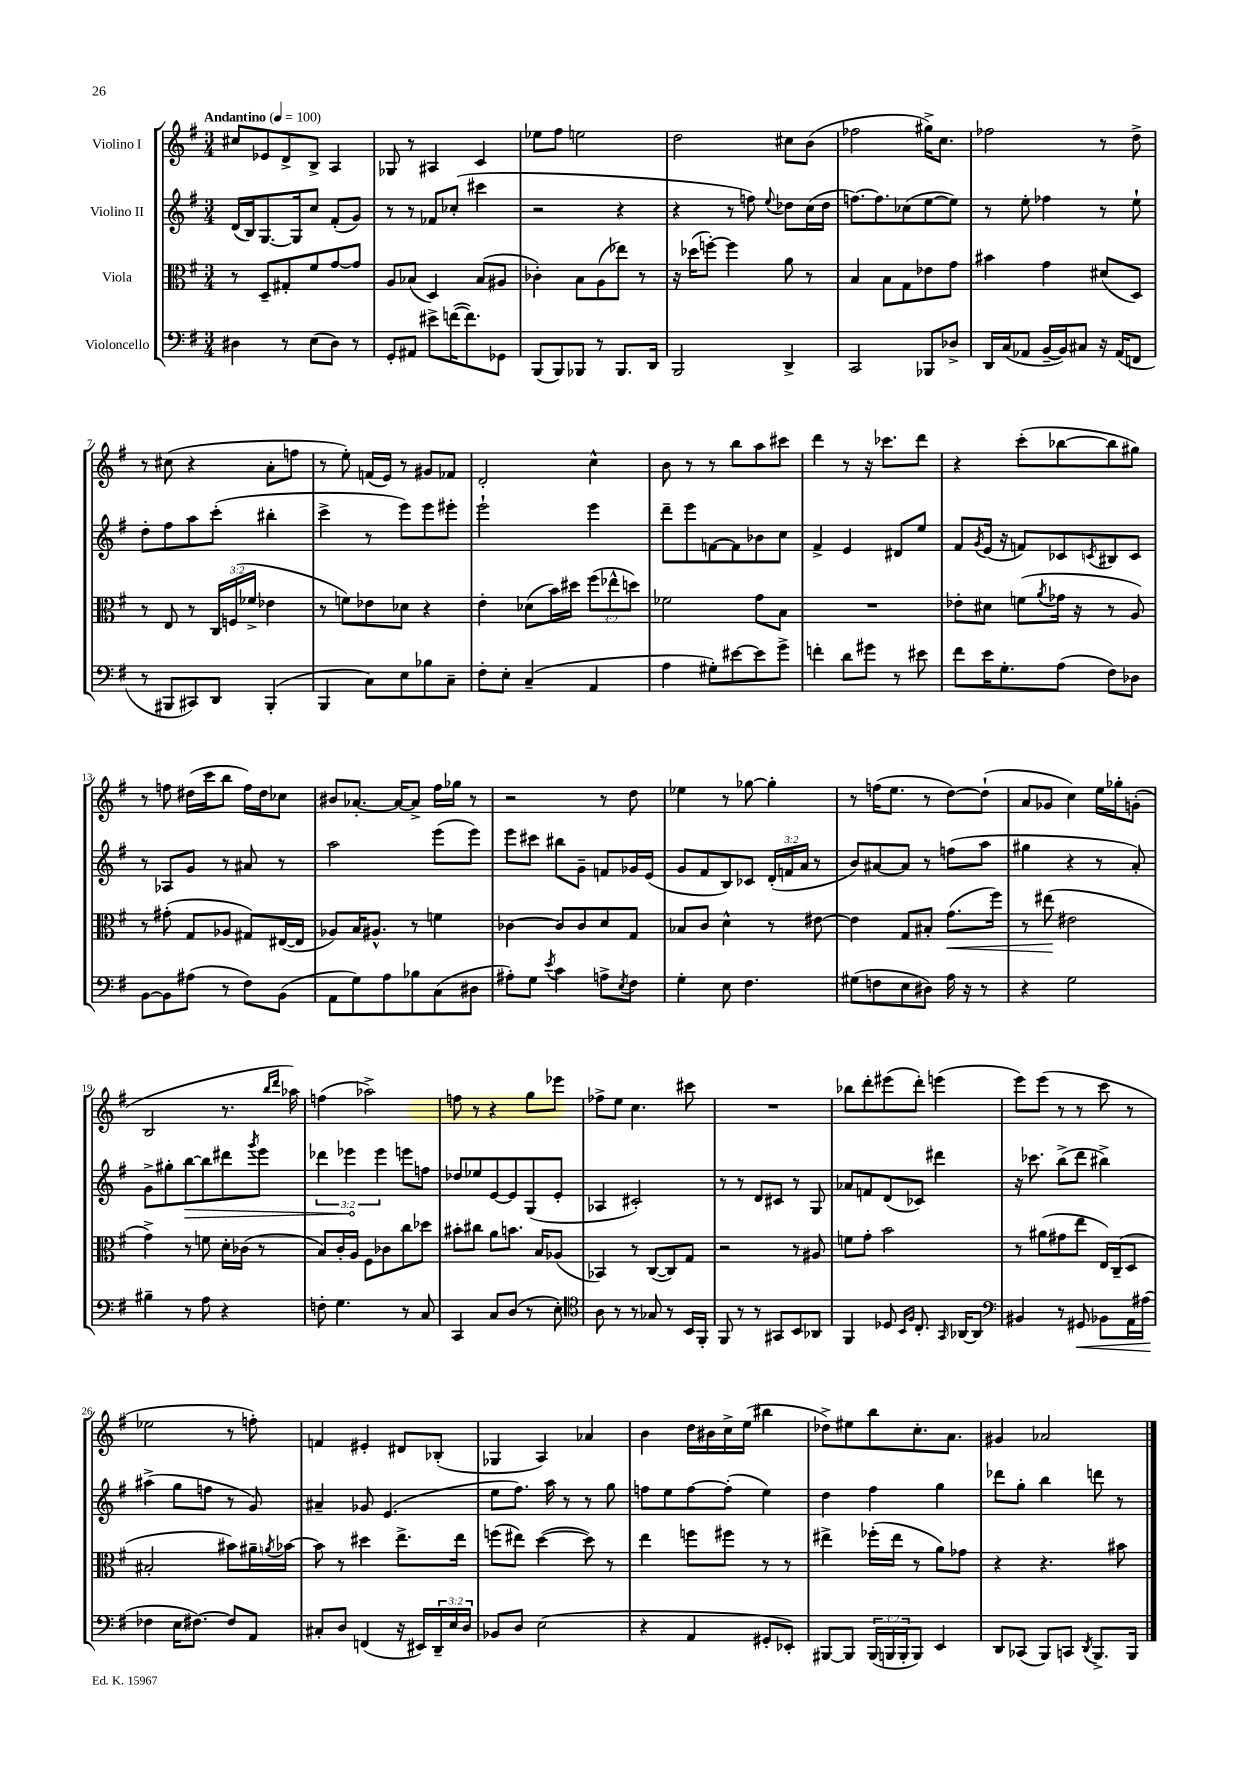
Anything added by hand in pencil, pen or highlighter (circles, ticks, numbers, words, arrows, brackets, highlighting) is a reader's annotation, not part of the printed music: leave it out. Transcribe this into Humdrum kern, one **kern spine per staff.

**kern	**dynam	**kern	**dynam	**kern	**dynam	**kern
*part4	*part4	*part3	*part3	*part2	*part2	*part1
*staff4	*staff4	*staff3	*staff3	*staff2	*staff2	*staff1
*I"Violoncello	*	*I"Viola	*	*I"Violino II	*	*I"Violino I
*clefF4	*	*clefC3	*	*clefG2	*	*clefG2
*k[f#]	*	*k[f#]	*	*k[f#]	*	*k[f#]
*M3/4	*	*M3/4	*	*M3/4	*	*M3/4
*MM100	*	*MM100	*	*MM100	*	*MM100
=1	=1	=1	=1	=1	=1	=1
!	!	!	!	!	!	!LO:TX:a:B:t=Andantino
4D#X\	.	8r	.	(16d/LL	.	8cc#X/L
.	.	.	.	16B/J)	.	.
.	.	8D~/L	.	[8.G/	.	8e-X/
8r	.	8G#X'/	.	.	.	8d^/
.	.	.	.	16G/k]	.	.
(8E\L	.	8f#/	.	8cc/J	.	8B^/J
8D#\J)	.	[8g/	.	(8f#'/L	.	4A/
8r	.	8g/J]	.	8g/J)	.	.
=2	=2	=2	=2	=2	=2	=2
8GG'/L	.	8A/L	.	8r	.	8G-X/
8AA#X/J	.	(8B-X/J	.	8r	.	8r
8e#X^\L	.	4D/)	.	8f-X/L	.	4A#X/
([16fn\K	.	.	.	(8cc-X'/J	.	.
8.f\])	.	.	.	.	.	.
.	.	(8B-/L	.	4ccc#X\	.	4c/
8GG-X\J	.	8A#X/J	.	.	.	.
=3	=3	=3	=3	=3	=3	=3
(8BBB/L	.	4c-X'\)	.	2r	.	8ee-X\L
8BBB/)	.	.	.	.	.	8ff#\J
8BBB-X/J	.	8B\L	.	.	.	2een\
8r	.	(8A\	.	.	.	.
8.BBB-/L	.	8ee-X\J)	.	4r	.	.
.	.	8r	.	.	.	.
16DD/Jk	.	.	.	.	.	.
=4	=4	=4	=4	=4	=4	=4
2BBB/	.	16r	.	4r	.	2dd\
.	.	(16dd-X\KL	.	.	.	.
.	.	[8ffn'\J)	.	.	.	.
.	.	4ff\]	.	8r	.	.
.	.	.	.	8ffn\)	.	.
.	.	.	.	8qqee/	.	.
4DD^/	.	8a\	.	8dd-X\L	.	8cc#X\L
.	.	8r	.	(16cc\L	.	(8b\J
.	.	.	.	16dd-\JJ	.	.
=5	=5	=5	=5	=5	=5	=5
2CC/	.	4B/	.	[8.ffn\L)	.	2ff-X\
.	.	.	.	8.ff\]	.	.
.	.	8B\L	.	.	.	.
.	.	8G\	.	(8cc-X\	.	.
8BBB-X/L	.	8e-X\	.	[8ee\	.	16gg#X^\KL)
.	.	.	.	.	.	8.cc\J
8D-X^/J	.	8g\J	.	8ee\J])	.	.
=6	=6	=6	=6	=6	=6	=6
16DD/LL	.	4b#X\	.	8r	.	2ff-X\
(16C/J	.	.	.	.	.	.
8AA-X/J	.	.	.	8ee'\	.	.
[16BB~/LL	.	4g\	.	4ff-X\	.	.
16BB/J])	.	.	.	.	.	.
8C#X/J	.	.	.	.	.	.
16r	.	(8d#X/L	.	8r	.	8r
(16AA-/KL	.	.	.	.	.	.
8FFn/J	.	8D/J)	.	8ee`\	.	8dd^\
!!LO:LB:g=z
=7	=7	=7	=7	=7	=7	=7
8r	.	8r	.	8dd'\L	.	8r
8BBB#X/L	.	8E/	.	8ff#\	.	(8cc#X\
8CC#X/)	.	8r	.	8aa\	.	4r
8DD/J	.	24C/LL	.	(8ccc'\J	.	.
.	.	(24Fn/	.	.	.	.
.	.	24f-X^/JJ	.	.	.	.
(4BBB#'/	.	4e-X\	.	4bb#X'\	.	8a'\L
.	.	.	.	.	.	8ffn\J
=8	=8	=8	=8	=8	=8	=8
4BBB/	.	8r	.	4ccc^\	.	8r
.	.	8fn\L)	.	.	.	8ee'\)
8C\L)	.	8e-X\	.	8r	.	(16fn/LL
.	.	.	.	.	.	16e/JJ)
8E\	.	8d-X\J	.	8eee\L)	.	8r
8B-X\	.	4r	.	8eee\	.	8g#X/L
8C~\J	.	.	.	8eee#X'\J	.	8f-X/J
=9	=9	=9	=9	=9	=9	=9
8F#'\L	.	4e'\	.	2eee`\	.	2d'/
8E'\J	.	.	.	.	.	.
(4C~/	.	(8d-X\L	.	.	.	.
.	.	16b\L)	.	.	.	.
.	.	16dd#X\JJ	.	.	.	.
4AA/	.	(12ff#\L	.	4eee\	.	4cc^^\
.	.	12ee-X^^\	.	.	.	.
.	.	12ddn\J)	.	.	.	.
=10	=10	=10	=10	=10	=10	=10
4A\	.	2f-X\	.	8ddd~\L	.	8b\
.	.	.	.	8eee\	.	8r
8G#X'\L)	.	.	.	[8fn\	.	8r
[8e#X\	.	.	.	8f\]	.	8bb\L
8e#\]	.	8g\L	.	8b-X\	.	8aa\
8g^\J	.	8B\J	.	8cc\J	.	8ccc#X\J
=11	=11	=11	=11	=11	=11	=11
4fn'\	.	2.r	.	4f#^/	.	4ddd\
8d\L	.	.	.	4e/	.	8r
8g#X\J	.	.	.	.	.	16r
.	.	.	.	.	.	8.ccc-X\L
8r	.	.	.	8d#X/L	.	.
8e#X\	.	.	.	8ee/J	.	8ddd\J
=12	=12	=12	=12	=12	=12	=12
8f#\L	.	8e-X'\L	.	8f#/L	.	4r
.	.	.	.	8qg/	.	.
16e\K	.	8d#X\J	.	(16e/Jk	.	.
8.G'\	.	.	.	16r	.	.
.	.	(8fn\L	.	8fn/L)	.	(8ccc'\L
.	.	8qa/	.	.	.	.
(8A\J	.	16g-X\Jk	.	8c-X/	.	[8bb-X\
.	.	16r	.	.	.	.
.	.	.	.	8qcn/	.	.
8F#\L)	.	8r	.	8B#X/	.	8bb-\]
8D-X\J	.	8A/)	.	8c/J	.	8gg#X\J)
!!LO:LB:g=z
=13	=13	=13	=13	=13	=13	=13
[8BB\L	.	8r	.	8r	.	8r
8BB\]	.	(8g#X'\	.	8A-X/L	.	8ffn\
(8A#X\J	.	8G/L	.	8g/J	.	(16dd#X\LL
.	.	.	.	.	.	16ccc\J
8r	.	8A-X/J	.	8r	.	8bb\J
8F#\L)	.	8G#X/L)	.	8a#X/	.	16ff\LL)
.	.	.	.	.	.	16dd#\J
(8BB\J	.	([16E#X/L	.	8r	.	8cc-X\J
.	.	16E#/JJ]	.	.	.	.
=14	=14	=14	=14	=14	=14	=14
8AA\L	.	8A-X/L)	.	2aa\	.	8b#X/L
8G\)	.	16B/K	.	.	.	[8.a-X'/J
.	.	8.A#X^^/J	.	.	.	.
8A\	.	.	.	.	.	.
.	.	.	.	.	.	16a-/KL_
8B-X\	.	8r	.	.	.	8a-^/J]
(8C\	.	4fn\	.	(8eee\L	.	16ff#\LL
.	.	.	.	.	.	16gg-X\JJ
8D#X\J	.	.	.	8eee\J)	.	8r
=15	=15	=15	=15	=15	=15	=15
8A#X'\L)	.	[4c-X\	.	8eee\L	.	2r
8G\J	.	.	.	8ccc#X\J	.	.
8qe/	.	.	.	.	.	.
4c\	.	8c-/L]	.	8bb#X\L	.	.
.	.	8c-/	.	8g~\J	.	.
8An^\L	.	8d/	.	8fn/L	.	8r
8qE/	.	.	.	.	.	.
8F#\J	.	8G/J	.	16g-X/L	.	8dd\
.	.	.	.	(16e/JJ	.	.
=16	=16	=16	=16	=16	=16	=16
4G'\	.	8B-X/L	.	8g/L	.	4ee-X\
.	.	8c/J	.	8f#/	.	.
8E\	.	4d^^\	.	8B/)	.	8r
4.F#\	.	.	.	8c-X/J	.	[8gg-X\
.	.	8r	.	(24d'/LL	.	4gg-'\]
.	.	.	.	24fn/	.	.
.	.	.	.	24a/JJ	.	.
.	.	[8e#X\	.	8r	.	.
=17	=17	=17	=17	=17	=17	=17
(8G#X\L	.	4e#\]	.	8b/L)	.	8r
8Fn\	.	.	.	[8a#X/	.	(16ffn\KL
.	.	.	.	.	.	8.ee\J
8E\	.	8G/L	.	8a#/J]	.	.
8D#X\J)	.	8B#X'/J	.	8r	.	8r
!	!	!	!LO:HP:b	!	!	!
16A\	.	(8.g\L	<	(8ffn\L	.	[8dd\L)
16r	.	.	.	.	.	.
8r	.	.	.	8aa\J	.	(8dd`\J]
.	.	16ff#\Jk)	.	.	.	.
=18	=18	=18	=18	=18	=18	=18
4r	.	8r	.	4gg#X\	.	8a/L
.	.	(8ee#X\	.	.	.	8g-X/J
2G\	.	2e#X\	[	4r	.	4cc\)
.	.	.	.	8r	.	16ee\LL
.	.	.	.	.	.	16gg-X'\J
.	.	.	.	8a'/)	.	(8gn'\J
!!LO:LB:g=z
=19	=19	=19	=19	=19	=19	=19
4B#X~\	.	4g^\)	.	8g^\L	.	2B/
.	.	.	.	8gg#X'\	.	.
!	!	!	!	!	!LO:HP:b	!
8r	.	8r	.	[8bb\	>	.
8A\	.	8fn\	.	8bb\]	.	.
4r	.	16d'\LL	.	8ddd#X\	.	8.r
.	.	(16c-X\JJ	.	.	.	.
.	.	.	.	8qggg/	.	.
.	.	8r	.	8eee\J	.	.
.	.	.	.	.	.	16qqbb/LL
.	.	.	.	.	.	16qqddd/JJ
.	.	.	.	.	.	16aa-X\)
=20	=20	=20	=20	=20	=20	=20
8Fn'\	.	8B/L)	.	6ddd-X\	.	(4ffn\
4.G\	.	16c'/L	.	.	.	.
.	.	.	.	6eee-X\	.	.
.	.	16A/JJ	.	.	.	.
.	.	8F#\L	.	.	.	2aa-X^\)
.	.	.	.	6eee-\	]	.
.	.	8c-X\	.	.	.	.
8r	.	8cc\	.	8eeen\L	.	.
8C/	.	8dd-X\J	.	8ffn\J	.	.
=21	=21	=21	=21	=21	=21	=21
4CC/	.	8b#X'\L	.	8dd-X/L	.	8ffn\
.	.	8cc#X\J	.	8ee-X/	.	8r
8C/L	.	8a\L	.	[8e/	.	4r
(8D/J	.	8.bn\J	.	8e/]	.	.
8r	.	.	.	(8G/	.	8gg\L
.	.	16B/KL	.	.	.	.
8E'\)	.	(8A-X/J	.	8e'/J	.	8eee-X\J
=22	=22	=22	=22	=22	=22	=22
*clefC4	*	*	*	*	*	*
8A\	.	4BB-X/)	.	4A-X/	.	8ff-X^\L
8r	.	.	.	.	.	8ee\J
8r	.	8r	.	2c#X'/)	.	4.cc\
8G-X/	.	([8C/L	.	.	.	.
8r	.	8C/])	.	.	.	.
16BB/LL	.	8G/J	.	.	.	8ccc#X\
16FF#'/JJ	.	.	.	.	.	.
=23	=23	=23	=23	=23	=23	=23
8FF#/	.	2r	.	8r	.	2.r
8r	.	.	.	8r	.	.
8r	.	.	.	8d/L	.	.
8GG#X/L	.	.	.	8c#X/J	.	.
8BB/	.	8r	.	8r	.	.
8AA-X/J	.	8A#X/	.	8G/	.	.
=24	=24	=24	=24	=24	=24	=24
4FF#/	.	8fn\L	.	8a-X/L	.	8bb-X\L
.	.	8g'\J	.	8fn/	.	8ddd'\
8D-X/	.	2b\	.	(8d/	.	(8eee#X\
16qqBB/LL	.	.	.	.	.	.
16qqF#/JJ	.	.	.	.	.	.
8.C'/	.	.	.	8c-X/J)	.	8ddd'\J)
.	.	.	.	4ddd#X\	.	(4eeen\
16qqGG/	.	.	.	.	.	.
[16AA-X/KL	.	.	.	.	.	.
8AA-/J]	.	.	.	.	.	.
=25	=25	=25	=25	=25	=25	=25
*clefF4	*	*	*	*	*	*
4BB#X/	.	8r	.	16r	.	8eee\L)
.	.	.	.	8.ccc-X\	.	.
.	.	(8a#X\L	.	.	.	(8eee\J
8r	.	8g#X\	.	(8bb^\L	.	8r
!	!LO:HP:b	!	!	!	!	!
8GG#X/	<	8ee\J	.	8ddd\J	.	8r
8BB-X\L	.	16E/LL)	.	4bb#X^\)	.	8ccc\
.	.	(16C~/J	.	.	.	.
16AA\L	.	8D/J	.	.	.	8r
(16A#X\JJ	.	.	.	.	.	.
!!LO:LB:g=z
=26	=26	=26	=26	=26	=26	=26
4F-X\	.	2B#X'/	.	(4aa#X^\	.	2ee-X\
16E\KL	[	.	.	8gg\L	.	.
[8.F#X\J)	.	.	.	.	.	.
.	.	.	.	8ffn\J	.	.
8F#/L]	.	8b#X\L)	.	8r	.	8r
8AA/J	.	16a#X~\L	.	8g/)	.	8ffn'\)
.	.	8qan/	.	.	.	.
.	.	[16b-X\JJ	.	.	.	.
=27	=27	=27	=27	=27	=27	=27
8C#X'/L	.	8b-\]	.	4a#X~/	.	4fn/
8D/J	.	8r	.	.	.	.
(4FFn/	.	4dd#X\	.	8g-X/	.	4e#X'/
.	.	.	.	(4.e/	.	.
16r	.	8.ee^\L	.	.	.	8d#X/L
16EE#X/LL)	.	.	.	.	.	.
24DD~/	.	.	.	.	.	(8B-X'/J
24E/	.	.	.	.	.	.
.	.	16ee\Jk	.	.	.	.
24D/JJ	.	.	.	.	.	.
=28	=28	=28	=28	=28	=28	=28
8BB-X/L	.	(8ffn\L	.	8ee\L	.	4G-X/
8D/J	.	8ee#X\J)	.	8.ff#\J)	.	.
(2E\	.	([4dd\	.	.	.	4A/)
.	.	.	.	16aa\	.	.
.	.	.	.	8r	.	.
.	.	8dd\])	.	8r	.	4a-X/
.	.	8r	.	8gg\	.	.
=29	=29	=29	=29	=29	=29	=29
4r	.	4ee\	.	8ffn\L	.	4b\
.	.	.	.	8ee\	.	.
4AA/	.	8ffn\L	.	[8ff\	.	16dd\LL
.	.	.	.	.	.	16b#X\
.	.	8ff#X\J	.	(8ff'\J]	.	16cc^\
.	.	.	.	.	.	(16ee\JJ
8GG#X'/L	.	8r	.	4ee\)	.	4bb#X\
8EE-X'/J)	.	8r	.	.	.	.
=30	=30	=30	=30	=30	=30	=30
[8BBB#X/L	.	4ee#X^\	.	4dd\	.	8dd-X^\L)
8BBB#/J]	.	.	.	.	.	8ee#X\
(24BBB#/LL	.	(16ff-X'\LL	.	4ff#\	.	8bb\
24BBBn/	.	.	.	.	.	.
.	.	16ee#\JJ	.	.	.	.
24BBB'/J	.	.	.	.	.	.
8BBB/J)	.	8r	.	.	.	8.cc'\
4EE/	.	8a\L)	.	4gg\	.	.
.	.	.	.	.	.	8.a\J
.	.	8g-X\J	.	.	.	.
=31	=31	=31	=31	=31	=31	=31
8DD/L	.	4r	.	8ddd-X\L	.	4g#X/
(8CC-X/J	.	.	.	8gg'\J	.	.
8BBB/L)	.	4.r	.	4bb\	.	2a-X/
8CCn/J	.	.	.	.	.	.
8qDD/	.	.	.	.	.	.
8.BBB^/L	.	.	.	8dddn\	.	.
.	.	8b#X\	.	8r	.	.
16BBB/Jk	.	.	.	.	.	.
==	==	==	==	==	==	==
*-	*-	*-	*-	*-	*-	*-
